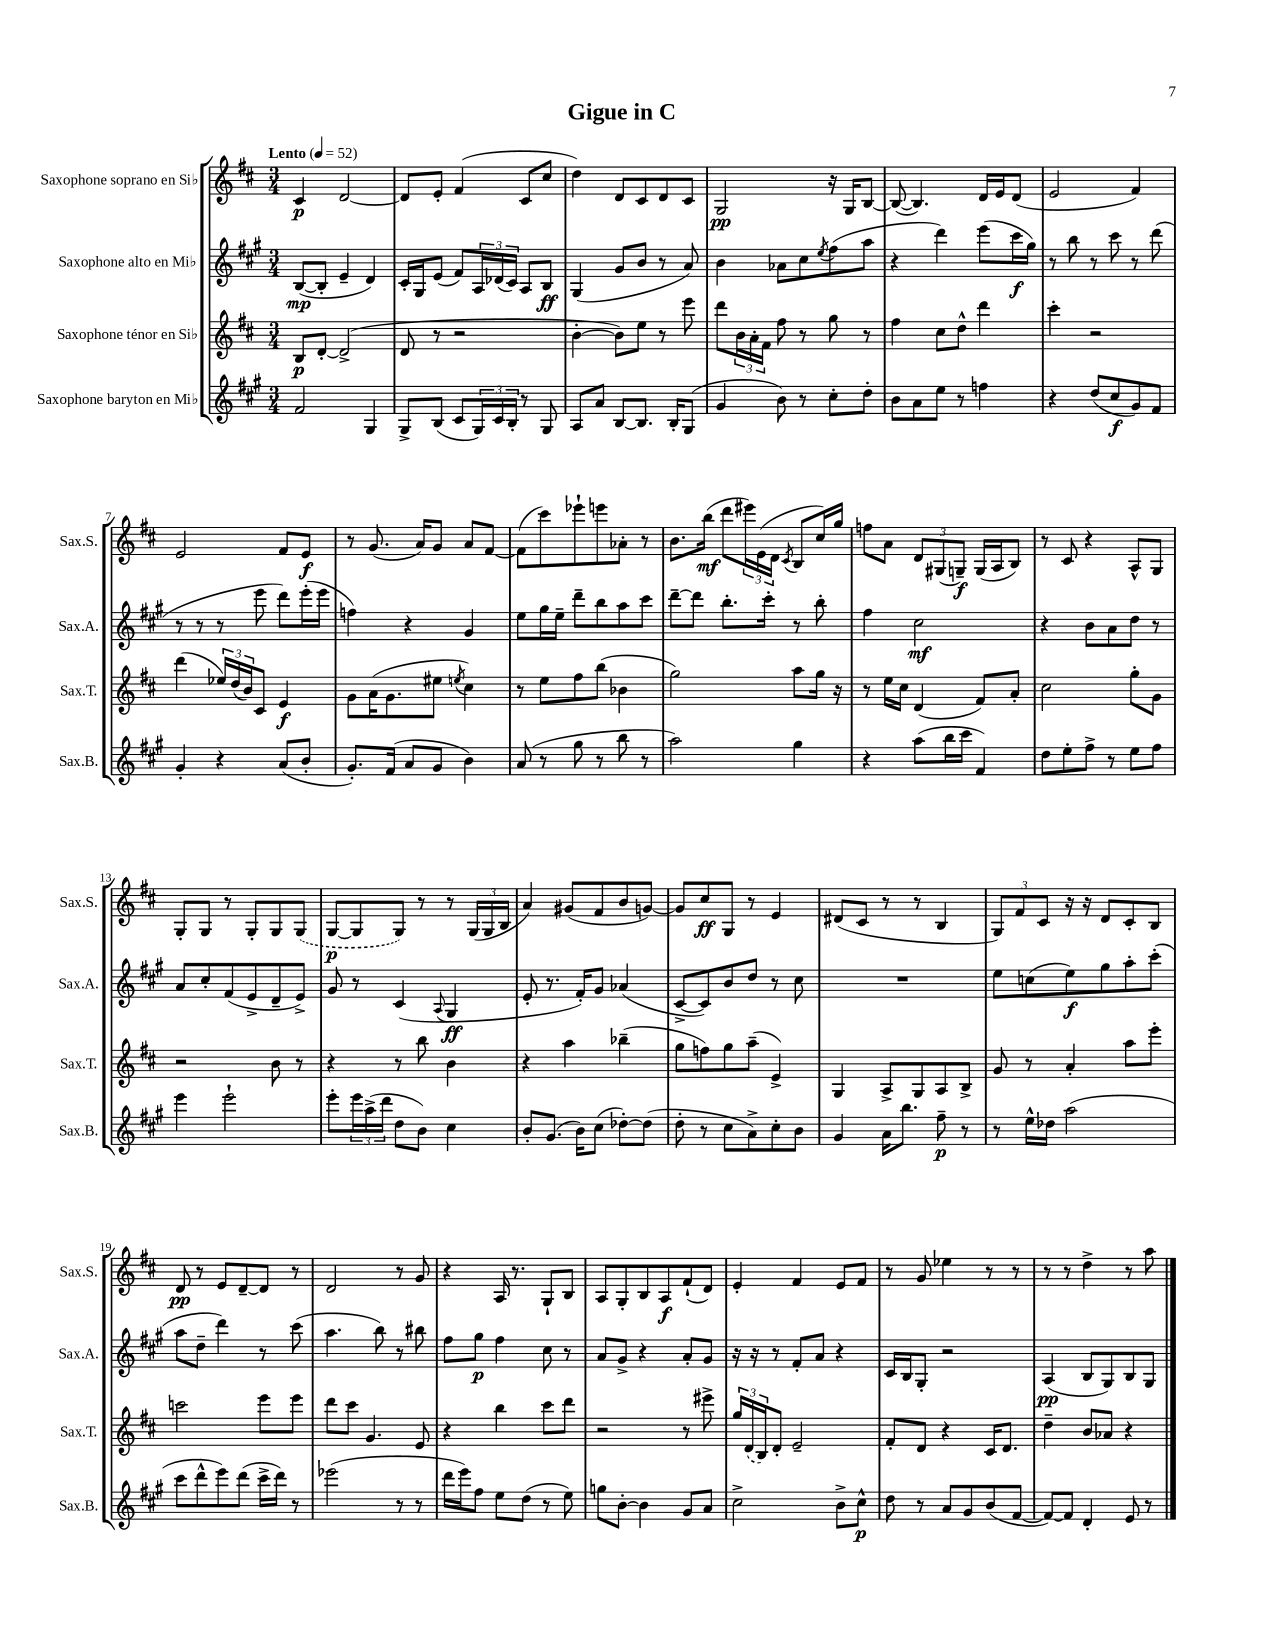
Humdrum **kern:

**kern	**dynam	**kern	**dynam	**kern	**dynam	**kern	**dynam
*part4	*part4	*part3	*part3	*part2	*part2	*part1	*part1
*staff4	*staff4	*staff3	*staff3	*staff2	*staff2	*staff1	*staff1
*I"Saxophone baryton en Mi♭	*	*I"Saxophone ténor en Si♭	*	*I"Saxophone alto en Mi♭	*	*I"Saxophone soprano en Si♭	*
*I'Sax.B.	*	*I'Sax.T.	*	*I'Sax.A.	*	*I'Sax.S.	*
*clefG2	*	*clefG2	*	*clefG2	*	*clefG2	*
*k[f#c#g#]	*	*k[f#c#]	*	*k[f#c#g#]	*	*k[f#c#]	*
*M3/4	*	*M3/4	*	*M3/4	*	*M3/4	*
*MM52	*	*MM52	*	*MM52	*	*MM52	*
=1	=1	=1	=1	=1	=1	=1	=1
!	!	!	!	!	!	!LO:TX:a:B:t=Lento	!
2f#/	.	8B/L	p	([8B/L	mp	4c#/	p
.	.	[8d'/J	.	8B'/J]	.	.	.
.	.	(2d^/]	.	4e~/	.	[2d/	.
4G#/	.	.	.	4d/)	.	.	.
=2	=2	=2	=2	=2	=2	=2	=2
8G#^/L	.	8d/	.	16c#'/LL	.	8d/L]	.
.	.	.	.	16G#/J	.	.	.
(8B/J	.	8r	.	(8e/J	.	8e'/J	.
8c#/L	.	2r	.	8f#/L)	.	(4f#/	.
24G#/L)	.	.	.	24A/L	.	.	.
24c#/	.	.	.	(24d-X/	.	.	.
24B'/JJ	.	.	.	24c#/JJ)	.	.	.
8r	.	.	.	8A/L	.	8c#/L	.
8G#/	.	.	.	8B/J	ff	8cc#/J	.
=3	=3	=3	=3	=3	=3	=3	=3
8A/L	.	[4b'\	.	(4G#/	.	4dd\)	.
8a/J	.	.	.	.	.	.	.
[8B/L	.	8b\L])	.	8g#/L	.	8d/L	.
8.B/J]	.	8ee\J	.	8b/J	.	8c#/	.
.	.	8r	.	8r	.	8d/	.
16B'/KL	.	.	.	.	.	.	.
(8G#/J	.	8eee\	.	8a/)	.	8c#/J	.
=4	=4	=4	=4	=4	=4	=4	=4
4g#/	.	8ddd\L	.	4b\	.	2G/	pp
.	.	24b\L	.	.	.	.	.
.	.	24a'\	.	.	.	.	.
.	.	24f#\JJ	.	.	.	.	.
8b\)	.	8ff#\	.	8a-X\L	.	.	.
8r	.	8r	.	8cc#\	.	.	.
.	.	.	.	8qee/	.	.	.
8cc#'\L	.	8gg\	.	(8ff#\	.	16r	.
.	.	.	.	.	.	16G/KL	.
8dd'\J	.	8r	.	8aa\J	.	[8B/J	.
=5	=5	=5	=5	=5	=5	=5	=5
8b\L	.	4ff#\	.	4r	.	(8B/_	.
8a\	.	.	.	.	.	4.B/])	.
8ee\J	.	8cc#\L	.	4ddd\)	.	.	.
8r	.	8dd^^\J	.	.	.	.	.
4ffn\	.	4ddd\	.	(8eee\L	.	16d/LL	.
.	.	.	.	.	.	16e/J	.
.	.	.	.	16ccc#\L	f	(8d/J	.
.	.	.	.	16gg#\JJ)	.	.	.
=6	=6	=6	=6	=6	=6	=6	=6
4r	.	4ccc#'\	.	8r	.	2e/	.
.	.	.	.	8bb\	.	.	.
(8dd/L	.	2r	.	8r	.	.	.
8cc#/	f	.	.	8ccc#\	.	.	.
8g#/)	.	.	.	8r	.	4f#/)	.
8f#/J	.	.	.	(8ddd\	.	.	.
!!LO:LB:g=z
=7	=7	=7	=7	=7	=7	=7	=7
4g#'/	.	(4ddd\	.	8r	.	2e/	.
.	.	.	.	8r	.	.	.
4r	.	24ee-X/LL)	.	8r	.	.	.
.	.	(24dd/	.	.	.	.	.
.	.	24b/J)	.	.	.	.	.
.	.	8c#/J	.	8eee\	.	.	.
(8a/L	.	4e/	f	8ddd\L)	.	8f#/L	.
8b'/J	.	.	.	(16eee'\L	.	8e/J	f
.	.	.	.	16eee\JJ	.	.	.
=8	=8	=8	=8	=8	=8	=8	=8
8.g#'/L)	.	8g\L	.	4ffn\)	.	8r	.
.	.	(16a\K	.	.	.	(8.g/	.
(16f#/Jk	.	8.g\	.	.	.	.	.
8a/L	.	.	.	4r	.	.	.
.	.	.	.	.	.	16a/KL)	.
8g#/J	.	8ee#X\J	.	.	.	8g/J	.
.	.	8qeen/	.	.	.	.	.
4b\)	.	4cc#\)	.	4g#/	.	8a/L	.
.	.	.	.	.	.	[8f#/J	.
=9	=9	=9	=9	=9	=9	=9	=9
(8a/	.	8r	.	8ee\L	.	(8f#\L]	.
8r	.	8ee\L	.	16gg#\L	.	8ccc#\)	.
.	.	.	.	16ee~\JJ	.	.	.
8gg#\	.	8ff#\	.	8ddd~\L	.	8eee-X`\	.
8r	.	(8bb\J	.	8bb\	.	8eeen\	.
8bb\	.	4b-X\	.	8aa\	.	8a-X'\J	.
8r	.	.	.	8ccc#\J	.	8r	.
=10	=10	=10	=10	=10	=10	=10	=10
2aa\)	.	2gg\)	.	[8ddd~\L	.	8.b\L	.
.	.	.	.	8ddd\J]	.	.	.
.	.	.	.	.	.	(16bb\Jk	mf
.	.	.	.	8.bb'\L	.	8ddd\L	.
.	.	.	.	.	.	24eee#X\L)	.
.	.	.	.	.	.	(24e\	.
.	.	.	.	16ccc#'\Jk	.	.	.
.	.	.	.	.	.	24d\JJ	.
.	.	.	.	.	.	8qc#/	.
4gg#\	.	8aa\L	.	8r	.	8B/L	.
.	.	16gg\Jk	.	8bb'\	.	16cc#/L)	.
.	.	16r	.	.	.	16gg/JJ	.
=11	=11	=11	=11	=11	=11	=11	=11
4r	.	8r	.	4ff#\	.	8ffn\L	.
.	.	16ee\LL	.	.	.	8a\J	.
.	.	16cc#\JJ	.	.	.	.	.
(8aa\L	.	(4d/	.	2cc#\	mf	12d/L	.
.	.	.	.	.	.	(12G#X/	.
16bb\L	.	.	.	.	.	.	.
.	.	.	.	.	.	12Gn~/J)	f
16ccc#\JJ	.	.	.	.	.	.	.
4f#/)	.	8f#/L)	.	.	.	(16G/LL	.
.	.	.	.	.	.	16A/J	.
.	.	8a'/J	.	.	.	8B/J)	.
=12	=12	=12	=12	=12	=12	=12	=12
8dd\L	.	2cc#\	.	4r	.	8r	.
8ee'\	.	.	.	.	.	8c#/	.
8ff#^\J	.	.	.	8b\L	.	4r	.
8r	.	.	.	8a\	.	.	.
8ee\L	.	8gg'\L	.	8dd\J	.	8A^^/L	.
8ff#\J	.	8g\J	.	8r	.	8G/J	.
!!LO:LB:g=z
=13	=13	=13	=13	=13	=13	=13	=13
4eee\	.	2r	.	8a/L	.	8G'/L	.
.	.	.	.	8cc#'/	.	8G/J	.
2eee`\	.	.	.	(8f#/	.	8r	.
.	.	.	.	8e^/	.	8G'/L	.
.	.	8b\	.	8d~/	.	8G/	.
.	.	8r	.	8e^/J)	.	(8G/J	.
=14	=14	=14	=14	=14	=14	=14	=14
8eee'\L	.	4r	.	8g#/	.	[8G/L	p
24eee\L	.	.	.	8r	.	8G/]	.
(24aa^\	.	.	.	.	.	.	.
24ddd\JJ	.	.	.	.	.	.	.
8dd\L	.	8r	.	(4c#/	.	8G/J)	.
8b\J)	.	8bb\	.	.	.	8r	.
.	.	.	.	8qqA/	.	.	.
4cc#\	.	4b\	.	4G#/	ff	8r	.
.	.	.	.	.	.	(24G/LL	.
.	.	.	.	.	.	24G/	.
.	.	.	.	.	.	24B/JJ	.
=15	=15	=15	=15	=15	=15	=15	=15
8b'/L	.	4r	.	8e'/	.	4a/)	.
(8.g#/J	.	.	.	8.r	.	.	.
.	.	4aa\	.	.	.	(8g#X/L	.
16b\KL)	.	.	.	16f#'/KL)	.	.	.
(8cc#\J	.	.	.	8g#/J	.	8f#/	.
[8dd-X'\L)	.	(4bb-X~\	.	(4a-X/	.	8b/	.
(8dd-\J]	.	.	.	.	.	[8gn/J)	.
=16	=16	=16	=16	=16	=16	=16	=16
8dd'\	.	8gg\L	.	[8c#^/L	.	8g/L]	.
8r	.	8ffn\)	.	8c#/])	.	8cc#/	ff
8cc#\L	.	8gg\	.	8b/	.	8G/J	.
8a^\)	.	(8aa~\J	.	8dd/J	.	8r	.
8cc#'\	.	4e^/)	.	8r	.	4e/	.
8b\J	.	.	.	8cc#\	.	.	.
=17	=17	=17	=17	=17	=17	=17	=17
4g#/	.	4G/	.	2.r	.	(8d#X/L	.
.	.	.	.	.	.	8c#/J	.
16a\KL	.	8A^/L	.	.	.	8r	.
8.bb\J	.	.	.	.	.	.	.
.	.	8G/	.	.	.	8r	.
8ff#~\	p	8A/	.	.	.	4B/	.
8r	.	8B^/J	.	.	.	.	.
=18	=18	=18	=18	=18	=18	=18	=18
8r	.	8g/	.	8ee\L	.	12G/L)	.
.	.	.	.	.	.	12f#/	.
16ee^^\LL	.	8r	.	(8ccn\	.	.	.
.	.	.	.	.	.	12c#/J	.
16dd-X\JJ	.	.	.	.	.	.	.
(2aa\	.	4a'/	.	8ee\)	f	16r	.
.	.	.	.	.	.	16r	.
.	.	.	.	8gg#\	.	8d/L	.
.	.	8aa\L	.	8aa'\	.	8c#'/	.
.	.	8eee'\J	.	(8ccc#'\J	.	8B/J	.
!!LO:LB:g=z
=19	=19	=19	=19	=19	=19	=19	=19
8ccc#\L	.	2cccn\	.	8aa\L	.	8d/	pp
8ddd^^\	.	.	.	8dd~\J	.	8r	.
8eee\)	.	.	.	4ddd\)	.	8e/L	.
(8ddd\J	.	.	.	.	.	[8d~/	.
16ccc#^\LL	.	8eee\L	.	8r	.	8d/J]	.
16ddd\JJ)	.	.	.	.	.	.	.
8r	.	8eee\J	.	(8ccc#\	.	8r	.
=20	=20	=20	=20	=20	=20	=20	=20
(2eee-X\	.	8ddd\L	.	4.aa\	.	2d/	.
.	.	8ccc#\J	.	.	.	.	.
.	.	4.g/	.	.	.	.	.
.	.	.	.	8bb\)	.	.	.
8r	.	.	.	8r	.	8r	.
8r	.	8e/	.	8bb#X\	.	8g/	.
=21	=21	=21	=21	=21	=21	=21	=21
16ddd\LL	.	4r	.	8ff#\L	.	4r	.
16eee\J)	.	.	.	.	.	.	.
8ff#\J	.	.	.	8gg#\J	p	.	.
8ee\L	.	4bb\	.	4ff#\	.	16A/	.
.	.	.	.	.	.	8.r	.
(8dd\J	.	.	.	.	.	.	.
8r	.	8ccc#\L	.	8cc#\	.	8G`/L	.
8ee\)	.	8ddd\J	.	8r	.	8B/J	.
=22	=22	=22	=22	=22	=22	=22	=22
8ggn\L	.	2r	.	8a/L	.	8A/L	.
[8b'\J	.	.	.	8g#^/J	.	8G'/	.
4b\]	.	.	.	4r	.	8B/	.
.	.	.	.	.	.	8A/	f
8g#/L	.	8r	.	8a'/L	.	(8f#`/	.
8a/J	.	8eee#X^\	.	8g#/J	.	8d/J)	.
=23	=23	=23	=23	=23	=23	=23	=23
2cc#^\	.	24gg/LL	.	16r	.	4e'/	.
.	.	(24d/	.	.	.	.	.
.	.	.	.	16r	.	.	.
.	.	24B/J)	.	.	.	.	.
.	.	8d'/J	.	8r	.	.	.
.	.	2e~/	.	8f#'/L	.	4f#/	.
.	.	.	.	8a/J	.	.	.
8b^\L	.	.	.	4r	.	8e/L	.
8cc#^^\J	p	.	.	.	.	8f#/J	.
=24	=24	=24	=24	=24	=24	=24	=24
8dd\	.	8f#'/L	.	16c#/LL	.	8r	.
.	.	.	.	16B/J	.	.	.
8r	.	8d/J	.	8G#'/J	.	8g/	.
8a/L	.	4r	.	2r	.	4ee-X\	.
8g#/	.	.	.	.	.	.	.
(8b/	.	16c#/KL	.	.	.	8r	.
.	.	8.d/J	.	.	.	.	.
[8f#/J	.	.	.	.	.	8r	.
=25	=25	=25	=25	=25	=25	=25	=25
8f#/L_)	.	4dd~\	.	(4A/	pp	8r	.
8f#/J]	.	.	.	.	.	8r	.
4d'/	.	8b/L	.	8B/L	.	4dd^\	.
.	.	8a-X/J	.	8G#/)	.	.	.
8e/	.	4r	.	8B/	.	8r	.
8r	.	.	.	8G#/J	.	8aa\	.
==	==	==	==	==	==	==	==
*-	*-	*-	*-	*-	*-	*-	*-
